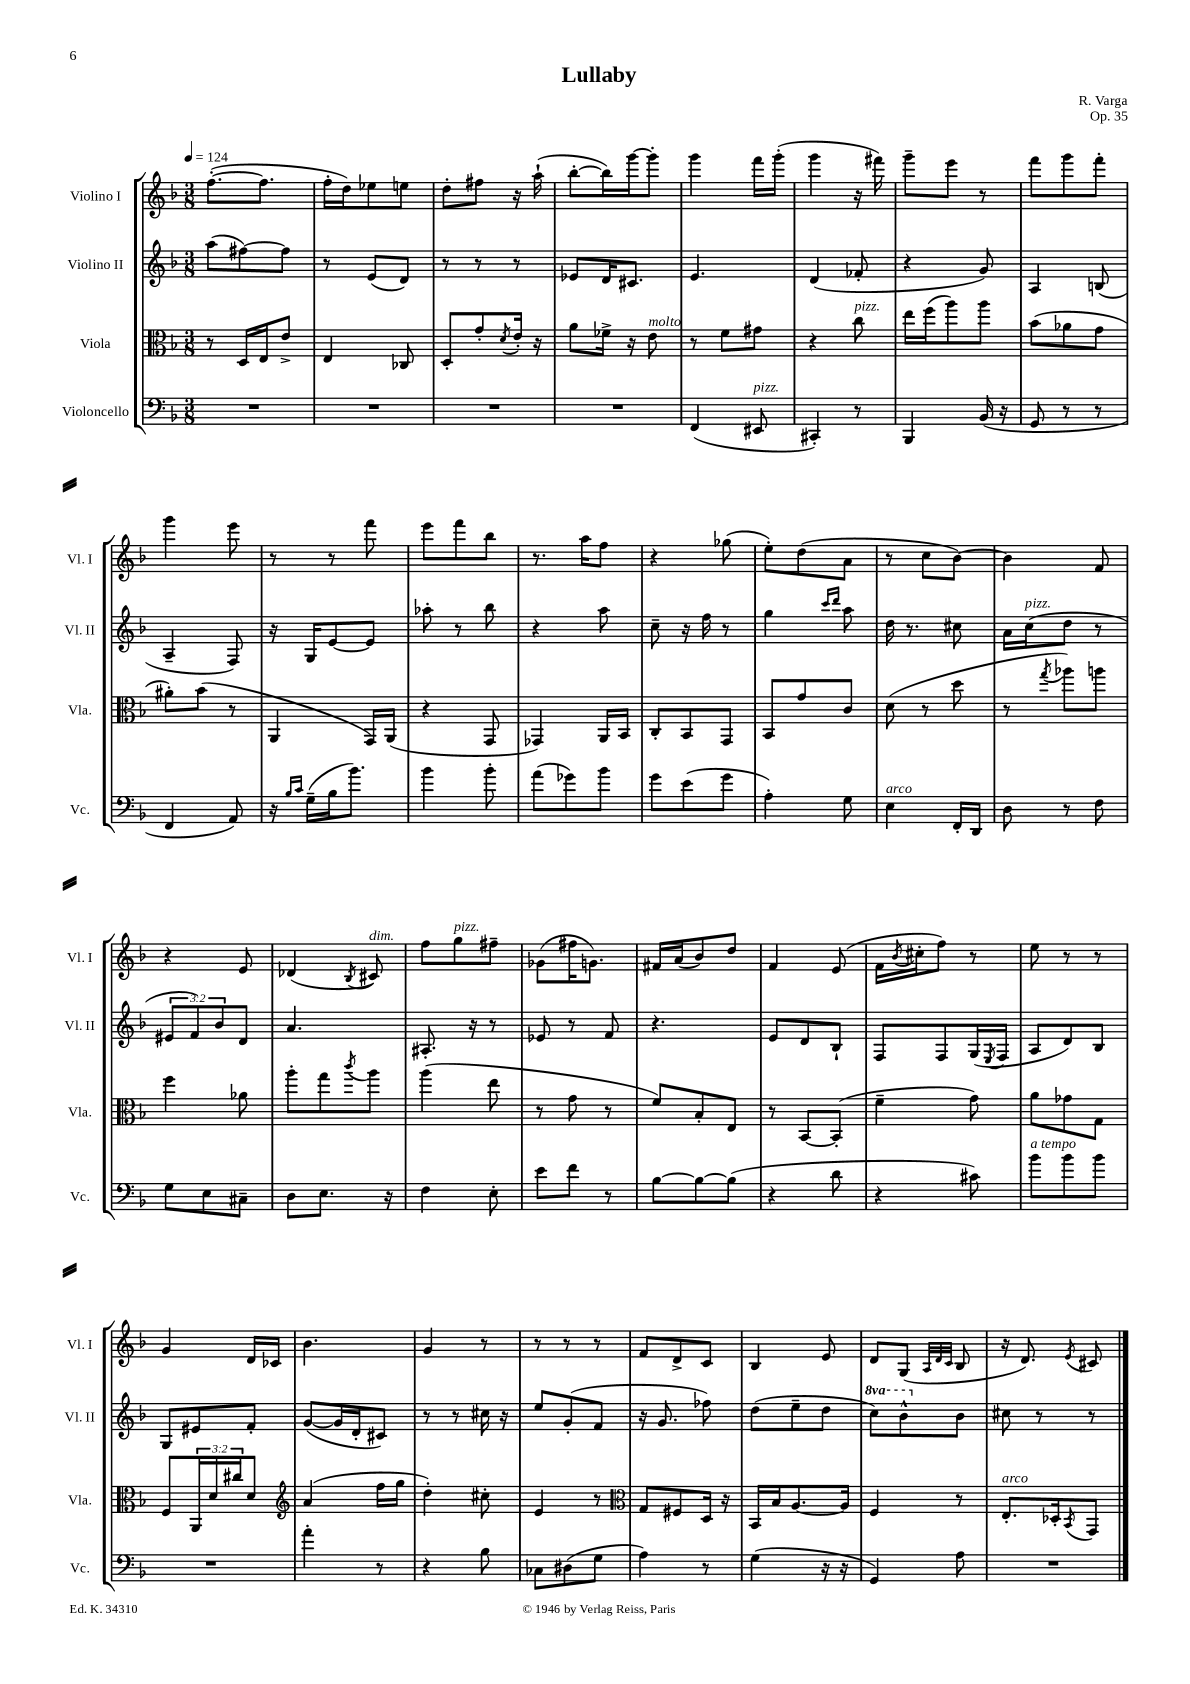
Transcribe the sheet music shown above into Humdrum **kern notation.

**kern	**kern	**kern	**kern
*staff4	*staff3	*staff2	*staff1
*clefF4	*clefC3	*clefG2	*clefG2
*k[b-]	*k[b-]	*k[b-]	*k[b-]
*M3/8	*M3/8	*M3/8	*M3/8
*MM124	*MM124	*MM124	*MM124
4.r	8r	(8aa\L	([8.ff'\L
.	16D/LL	[8ff#\)	.
.	16E/J	.	8.ff\]J
.	8e^/J	8ff#\]J	.
=	=	=	=
4.r	4E/	8r	16ff'\LL
.	.	.	16dd\J)
.	.	(8e/L	8ee-\
.	8C-/	8d/J)	8ee\J
=	=	=	=
4.r	8D'/L	8r	8dd'\L
.	8g'/	8r	8ff#\J
.	8qd/	.	.
.	16e'/Jk	8r	16r
.	16r	.	(16aa`\
=	=	=	=
4.r	8a\L	8e-/L	[8bb-'\L
.	16f-^\Jk	16d/K	16bb-\]L)
.	16r	8.c#/J	[16ggg\J
.	8e\	.	8ggg'\]J
=	=	=	=
(4FF/	8r	4.e/	4ggg\
.	8f\L	.	.
8EE#/	8g#\J	.	16fff\LL
.	.	.	(16ggg'\JJ
=	=	=	=
4CC#'/)	4r	(4d/	4ggg\
8r	8cc\	8f-'/	16r
.	.	.	16fff#\)
=	=	=	=
4BBB-/	16ee\LL	4r	8ggg~\L
.	(16ff\J	.	.
.	8aa\)	.	8eee\J
(16BB-/	8aa\J	8g/)	8r
16r	.	.	.
=	=	=	=
8GG/	(8b-\L	4A/	8fff\L
8r	8a-\	.	8ggg\
8r	8g\J	(8B/	8fff'\J
=	=	=	=
4FF/	8a#'\L)	4A~/	4ggg\
.	(8b-\J	.	.
8AA/)	8r	8F/)	8eee\
=	=	=	=
16r	4AA/	16r	8r
16qqB-/LL	.	.	.
16qqc/JJ	.	.	.
(16G~\LL	.	16G/LK	.
16B-\J	.	[8e/	8r
8.b-\J)	.	.	.
.	16GG/LL)	8e/]J	8fff\
.	(16AA/JJ	.	.
=	=	=	=
4b-\	4r	8aa-'\	8eee\L
.	.	8r	8fff\
8b-'\	8GG/	8bb-\	8bb-\J
=	=	=	=
(8a\L	4GG-/)	4r	8.r
8g-\)	.	.	.
.	.	.	16aa\LK
8b-\J	16AA/LL	8aa\	8ff\J
.	16BB-/JJ	.	.
=	=	=	=
8g\L	8C'/L	8cc~\	4r
(8e\	8BB-/	16r	.
.	.	16ff\	.
8g\J	8GG/J	8r	(8gg-\
=	=	=	=
4A'\)	8BB-/L	4gg\	8ee'\L)
.	8g/	.	(8dd\
.	.	16qqccc/LL	.
.	.	16qqddd/JJ	.
8G\	8c/J	8aa\	8a\J
=	=	=	=
4E\	(8d\	16dd\	8r
.	.	8.r	.
.	8r	.	8cc\L
16FF'/LL	8dd\	8cc#\	[8b-\J)
16DD/JJ	.	.	.
=	=	=	=
8D\	8r	16a\LL	4b-\]
.	.	(16cc\J	.
.	8qgg/	.	.
8r	8aa-\L)	8dd\J	.
8F\	8aa\J	8r	8f/
=	=	=	=
8G\L	4ff\	12e#/L	4r
.	.	12f/)	.
8E\	.	.	.
.	.	12b-/	.
8C#~\J	8a-\	8d/J	8e/
=	=	=	=
8D\L	8aa'\L	4.a/	(4d-/
8.E\J	8gg\	.	.
.	8qccc/	.	8qB-/
.	8aa\J	.	8c#/)
16r	.	.	.
=	=	=	=
4F\	(4aa\	8.A#'/	8ff\L
.	.	.	8gg\
.	.	16r	.
8E'\	8ee\	8r	8ff#~\J
=	=	=	=
8e\L	8r	8e-/	(8g-\L
8f\J	8g\	8r	16ff#\K
.	.	.	8.g\J)
8r	8r	8f/	.
=	=	=	=
[8B-\L	8f/L)	4.r	16f#/LL
.	.	.	(16a/J
8B-\_	8B-'/	.	8b-/)
(8B-\]J	8E/J	.	8dd/J
=	=	=	=
4r	8r	8e/L	4f/
.	[8BB-/L	8d/	.
8d\	(8BB-'/]J	8B-`/J	(8e/
=	=	=	=
4r	4f~\	8F/L	16f\LL
.	.	.	8qb-/
.	.	.	16cc#'\J
.	.	8F/	8ff\J)
8c#\)	8g\)	(16G/L	8r
.	.	8qE/	.
.	.	16F/JJ	.
=	=	=	=
8b-\L	8a\L	8A/L	8ee\
8b-\	8g-\	8d/)	8r
8b-\J	8G\J	8B-/J	8r
=	=	=	=
4.r	8F/L	8G/L	4g/
.	24AA/L	8e#/	.
.	24d/	.	.
.	24cc#/J	.	.
.	8d/J	8f'/J	16d/LL
.	.	.	16c-/JJ
=	=	=	=
*	*clefG2	*	*
4a'\	(4a/	([8g/L	4.b-\
.	.	16g/]L	.
.	.	16d'/J	.
8r	16ff\LL	8c#/J)	.
.	16gg\JJ	.	.
=	=	=	=
4r	4dd'\)	8r	4g/
.	.	8r	.
8B-\	8cc#'\	16cc#\	8r
.	.	16r	.
=	=	=	=
8C-\L	4e/	8ee/L	8r
(8D#\	.	(8g'/	8r
8G\J	8r	8f/J	8r
=	=	=	=
*	*clefC3	*	*
4A\)	8G/L	16r	8f/L
.	.	8.g/	.
.	8F#/	.	8d^/
8r	16D/Jk	8ff-\)	8c/J
.	16r	.	.
=	=	=	=
(4G\	16BB-/LL	(8dd\L	4B-/
.	16B-/J	.	.
.	[8.A/	8ee~\	.
16r	.	8dd\J	8e/
16r	16A/]Jk	.	.
=	=	=	=
4GG/)	4F/	8ccc\L)	8d/L
.	.	8bb-^^\	(8G/J
.	.	.	32qqA/LLL
.	.	.	32qqd/
.	.	.	32qqc/JJJ
8A\	8r	8b-\J	8B-/
=	=	=	=
4.r	8.E'/L	8cc#\	16r
.	.	.	8.d/)
.	.	8r	.
.	16D-'/k	.	.
.	8qBB-/	.	8qe/
.	8GG/J	8r	8c#/
==	==	==	==
*-	*-	*-	*-
